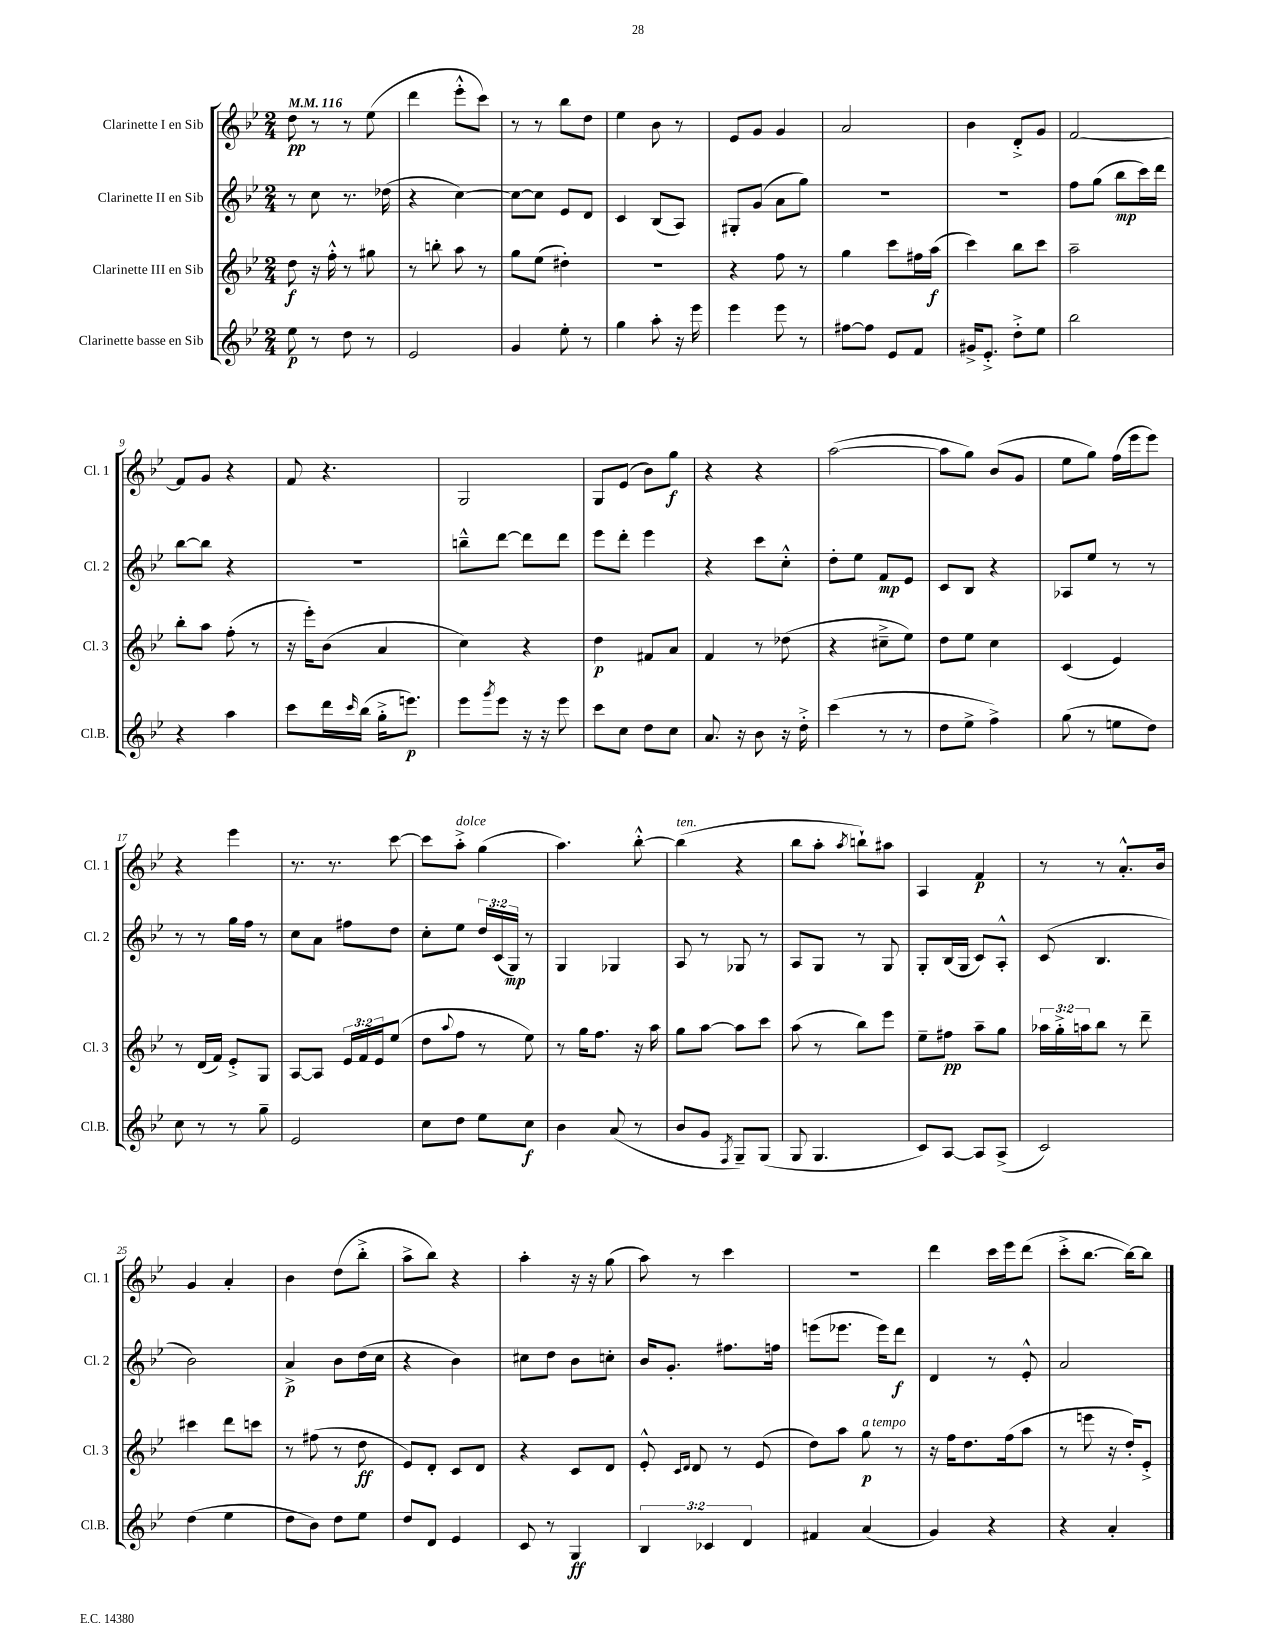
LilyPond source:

<<
\new StaffGroup <<
\new Staff = "s0" \with { instrumentName = "Clarinette I en Sib" shortInstrumentName = "Cl. 1" } {
    \clef treble \key bes \major \numericTimeSignature \time 2/4 \tempo 4 = 116
    d''8\pp r8 r8 ees''8( |
    d'''4 ees'''8-.-^ c'''8) |
    r8 r8 bes''8 d''8 |
    ees''4 bes'8 r8 |
    ees'8 g'8 g'4 |
    a'2 |
    bes'4 d'8-.-> g'8 |
    f'2~ |
    f'8 g'8 r4 |
    f'8 r4. |
    g2 |
    g8 ees'8( bes'8) g''8\f |
    r4 r4 |
    a''2~( |
    a''8 g''8) bes'8( g'8 |
    ees''8 g''8) f''16( ees'''16 ees'''8) |
    r4 ees'''4 |
    r8. r8. c'''8~ |
    c'''8 a''8-.->^\markup { \italic "dolce" } g''4( |
    a''4.) bes''8~-.-^ |
    bes''4^\markup { \italic "ten." }( r4 |
    bes''8 a''8-. \acciaccatura { a''8 } b''8-!) ais''8 |
    a4 f'4\p |
    r8 r8 a'8.-.-^ bes'16 |
    g'4 a'4-. |
    bes'4 d''8( bes''8-.-> |
    a''8-> bes''8) r4 |
    a''4-. r16 r16 g''8( |
    a''8) r8 c'''4 |
    R2 |
    d'''4 c'''16 ees'''16 d'''8( |
    c'''8-.-> bes''8.~ bes''16~) bes''8 \bar "|." |
}
\new Staff = "s1" \with { instrumentName = "Clarinette II en Sib" shortInstrumentName = "Cl. 2" } {
    \clef treble \key bes \major \numericTimeSignature \time 2/4 \override Staff.TupletNumber.text = #tuplet-number::calc-fraction-text
    r8 c''8 r8. des''16( |
    r4 c''4~) |
    c''8~ c''8 ees'8 d'8 |
    c'4 bes8( a8) |
    gis8-. g'8( a'8 g''8) |
    R2 |
    R2 |
    f''8 g''8( bes''8\mp c'''16) d'''16 |
    bes''8~ bes''8 r4 |
    R2 |
    b''8---^ d'''8~ d'''8 d'''8 |
    ees'''8 d'''8-. ees'''4 |
    r4 c'''8 c''8-.-^ |
    d''8-. ees''8 f'8\mp ees'8 |
    c'8 bes8 r4 |
    aes8 ees''8 r8 r8 |
    r8 r8 g''16 f''16 r8 |
    c''8 a'8 fis''8 d''8 |
    c''8-. ees''8 \tuplet 3/2 { d''16 c'16( g16\mp) } r8 |
    g4 ges4 |
    a8 r8 ges8 r8 |
    a8 g8 r8 g8 |
    g8-. bes16( g16 c'8) a8-.-^ |
    c'8( bes4. |
    bes'2) |
    a'4->\p bes'8 d''16( c''16 |
    r4 bes'4) |
    cis''8 d''8 bes'8 c''8-. |
    bes'16 g'8.-. fis''8. f''16 |
    e'''8( ees'''8. ees'''16) d'''8\f |
    d'4 r8 ees'8-.-^ |
    a'2 \bar "|." |
}
\new Staff = "s2" \with { instrumentName = "Clarinette III en Sib" shortInstrumentName = "Cl. 3" } {
    \clef treble \key bes \major \numericTimeSignature \time 2/4 \override Staff.TupletNumber.text = #tuplet-number::calc-fraction-text
    d''8\f r16 f''16-.-^ r8 gis''8 |
    r8 b''8-. a''8 r8 |
    g''8 ees''8( dis''4-.) |
    r2 |
    r4 f''8 r8 |
    g''4 c'''8 fis''16 a''16\f( |
    c'''4) bes''8 c'''8 |
    a''2-- |
    bes''8-. a''8 f''8-.( r8 |
    r16 ees'''16-.) bes'8( a'4 |
    c''4) r4 |
    d''4\p fis'8 a'8 |
    f'4 r8 des''8( |
    r4 cis''8---> ees''8) |
    d''8 ees''8 c''4 |
    c'4( ees'4) |
    r8 d'16( f'16) ees'8-.-> g8 |
    a8~ a8 \tuplet 3/2 { ees'16 f'16 ees'16 } ees''8( |
    d''8 \appoggiatura { a''8 } f''8 r8 ees''8) |
    r8 g''16 f''8. r16 a''16 |
    g''8 a''8~ a''8 c'''8 |
    a''8( r8 bes''8) ees'''8 |
    ees''8-- fis''8\pp a''8-- g''8 |
    \tuplet 3/2 { aes''16 g''16-.-> a''16 } bes''8 r8 d'''8-- |
    cis'''4 d'''8 c'''8 |
    r8 fis''8( r8 d''8\ff |
    ees'8) d'8-. c'8 d'8 |
    r4 c'8 d'8 |
    ees'8-.-^ \grace { c'16 d'16 } d'8 r8 ees'8( |
    d''8) a''8 g''8\p^\markup { \italic "a tempo" } r8 |
    r16 f''16 d''8. f''16( a''8 |
    r8 e'''8 r16 d''16-.) ees'8-.-> \bar "|." |
}
\new Staff = "s3" \with { instrumentName = "Clarinette basse en Sib" shortInstrumentName = "Cl.B." } {
    \clef treble \key bes \major \numericTimeSignature \time 2/4 \override Staff.TupletNumber.text = #tuplet-number::calc-fraction-text
    ees''8\p r8 d''8 r8 |
    ees'2 |
    g'4 ees''8-. r8 |
    g''4 a''8-. r16 ees'''16 |
    ees'''4 ees'''8 r8 |
    fis''8~ fis''8 ees'8 f'8 |
    gis'16-> ees'8.-.-> d''8-.-> ees''8 |
    bes''2 |
    r4 a''4 |
    c'''8 d'''16 \grace { c'''16 } bes''16( g''16-.-> e'''8.\p) |
    ees'''8 \acciaccatura { g'''8 } ees'''8 r16 r16 ees'''8 |
    c'''8 c''8 d''8 c''8 |
    a'8. r16 bes'8 r16 d''16-.-> |
    c'''4( r8 r8 |
    d''8 ees''8-> f''4->) |
    g''8( r8 e''8 d''8) |
    c''8 r8 r8 g''8-- |
    ees'2 |
    c''8 d''8 ees''8 c''8\f |
    bes'4 a'8( r8 |
    bes'8 g'8 \acciaccatura { f8 } g8--) g8( |
    g8 g4. |
    c'8) a8~ a8 a8->( |
    c'2) |
    d''4( ees''4 |
    d''8 bes'8) d''8 ees''8 |
    d''8 d'8 ees'4 |
    c'8 r8 g4\ff |
    \tuplet 3/2 { bes4 ces'4 d'4 } |
    fis'4 a'4( |
    g'4) r4 |
    r4 a'4-. \bar "|." |
}
>>
>>
